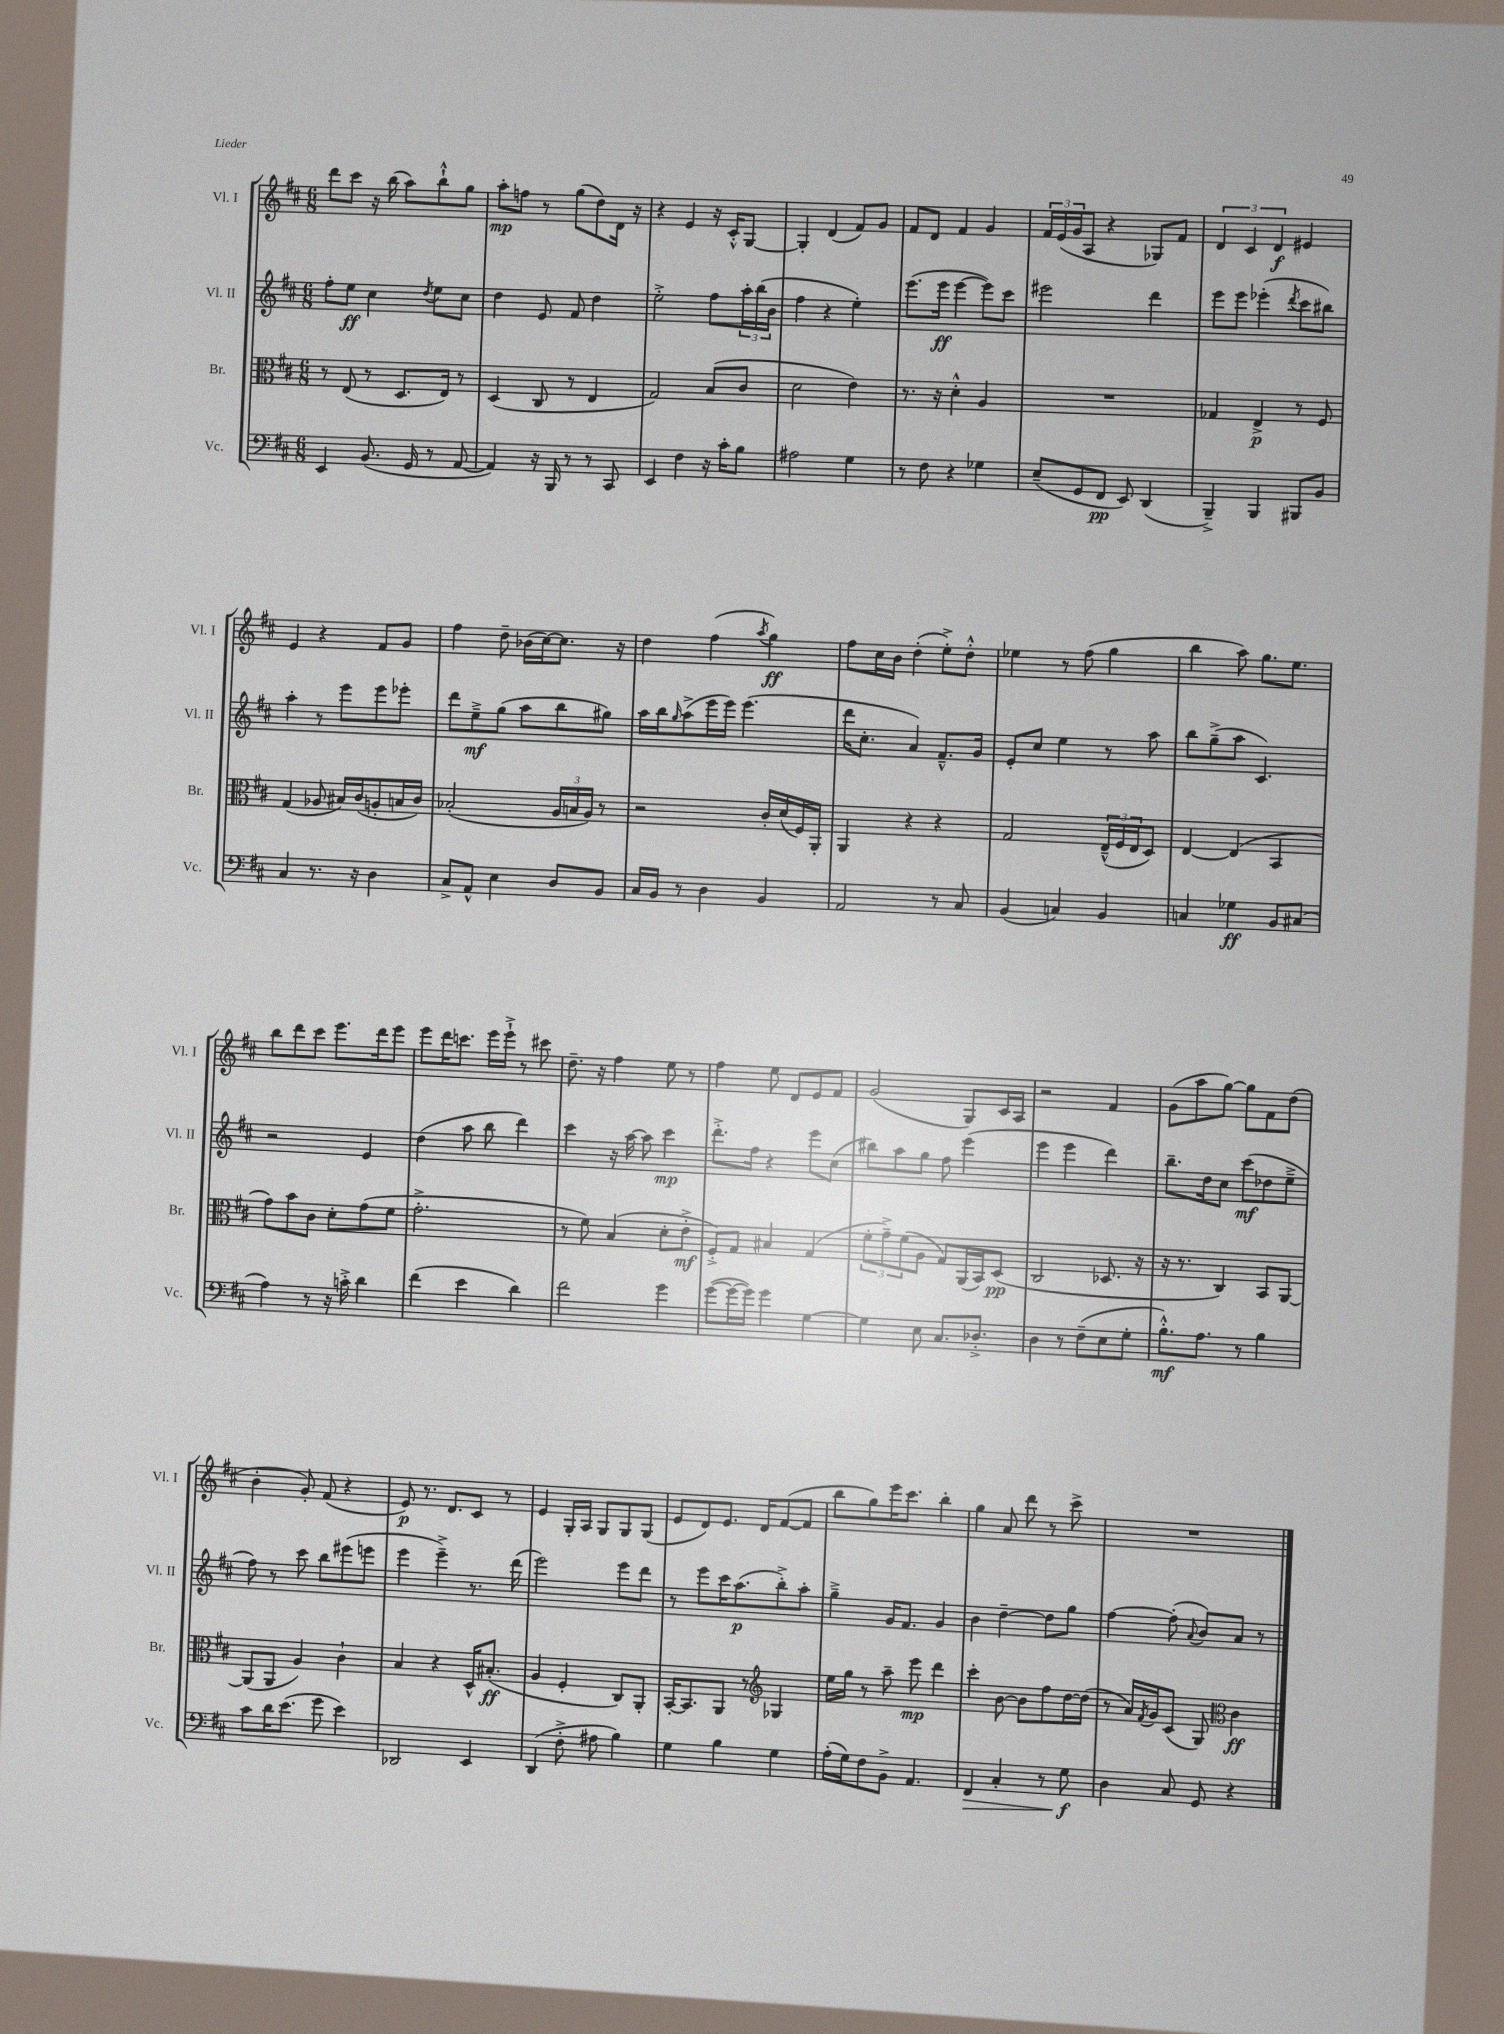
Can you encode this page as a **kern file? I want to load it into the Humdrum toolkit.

**kern	**kern	**kern	**kern
*staff4	*staff3	*staff2	*staff1
*clefF4	*clefC3	*clefG2	*clefG2
*k[f#c#]	*k[f#c#]	*k[f#c#]	*k[f#c#]
*M6/8	*M6/8	*M6/8	*M6/8
4EE	8r	8ff#'	8ddd
.	(8E	8ee	8ccc#
(8.BB	8r	4cc#	16r
.	.	.	(16bb
.	8.D	.	8aa)
16GG	.	.	.
.	.	8qdd	.
8r	.	8ee	8bb`^^
.	16E)	.	.
[8AA	8r	8cc#	8gg
=	=	=	=
4AA])	(4D	4dd	8aa'
.	.	.	8ff
16r	8C#	8e	8r
16BBB	.	.	.
8r	8r	8f#	(8gg
8r	4E	4dd	8dd)
8CC#	.	.	16d
.	.	.	16r
=	=	=	=
4EE	2G)	2ee'^	4r
4F#	.	.	4e
16r	(8B	8ff#	16r
16c#'	.	.	16c#'^^
8B	8c#	24aa'	[8G
.	.	(24bb	.
.	.	24b	.
=	=	=	=
2A#	2d	4ff#	4G']
.	.	4r	(4d
4G	4e)	4ee')	8f#)
.	.	.	8g
=	=	=	=
8r	8.r	(8.eee	8f#
8F#	.	.	8d
.	16r	16eee	.
4r	4d'^^	[4eee	4f#
4G-	4A	8eee])	4g
.	.	8ccc#	.
=	=	=	=
(8E~	2.r	2eee#	24f#
.	.	.	(24e
.	.	.	24g
8GG	.	.	8A
8FF#	.	.	4r
8EE)	.	.	.
(4DD	.	4ddd	8G-)
.	.	.	8f#
=	=	=	=
4BBB~^)	4G-	8eee	6d
.	.	8eee	.
.	.	.	6c#
4BBB	4E^	(4eee-'	.
.	.	.	6d
.	.	8qddd	.
8BBB#	8r	8ccc#	4e#
8BB	8F#	8bb#)	.
=	=	=	=
4C#	(4G	4aa'	4e
8.r	8A-	8r	4r
.	16B#)	8eee	.
16r	(16c#	.	.
4D	8A'	8eee	8f#
.	16B	8eee-'	8g
.	16c#)	.	.
=	=	=	=
8C#^	(2B-'	8ddd	4ff#
8AA^^	.	8ee~^	.
4E	.	(8gg	8dd~
.	.	8aa	(16b-
.	.	.	[16cc#)
8D	24A	8bb	8.cc#]
.	24B	.	.
.	24A)	.	.
8BB	8r	8gg#)	.
.	.	.	16r
=	=	=	=
16C#	2r	16aa	4dd
16BB	.	16bb	.
.	.	16qqgg	.
8r	.	(8aa^	.
4D	.	16eee	(4ff#
.	.	16eee)	.
.	.	(4.eee	.
.	.	.	8qaa
4BB	16c#'	.	4gg)
.	(16d	.	.
.	16F#)	.	.
.	16AA'	.	.
=	=	=	=
2AA	4AA	16ddd	8ff#
.	.	8.cc#'	.
.	.	.	16cc#
.	.	.	16b
.	4r	4a)	(4dd'
8r	4r	8.f#~^^	8ee'^)
8C#	.	.	8dd'^^
.	.	16g	.
=	=	=	=
(4BB	2G	8e'	4ee-
.	.	8cc#	.
4C)	.	4ee	8r
.	.	.	(8ff#
4BB	(24E~^^	8r	4gg
.	24F#	.	.
.	24E	.	.
.	8D)	8aa	.
=	=	=	=
4C	[4E	8bb	4bb
.	.	(8gg~^	.
4G-	(4E]	8aa	8aa)
.	.	4.c#)	8.gg
8BB	4BB	.	.
.	.	.	8.ee
(8C#	.	.	.
=	=	=	=
4A)	8g)	2r	8bb
.	8b	.	8ddd
8r	8c#	.	8ccc#
16r	8d'	.	8.eee
16c'^	.	.	.
4d	(8g	4e	.
.	.	.	16ddd
.	8f#	.	8eee
=	=	=	=
(4f#	2.g'^	(4dd	8eee
.	.	.	16ddd
.	.	.	8.ccc
4e	.	8aa	.
.	.	8bb	16eee
.	.	.	16eee`^
4d)	.	4ddd)	8r
.	.	.	8ccc#
=	=	=	=
2f#	8r	4ccc#	8.dd~
.	8f#)	.	.
.	.	.	16r
.	(4B	16r	4ff#
.	.	[16aa	.
.	.	8aa]	.
4g	8d'	4ccc#	8ee
.	8e'^	.	8r
=	=	=	=
([8g	8F#'^)	8.ddd'^	4ff#
16g_	8G	.	.
16g])	.	16ff#	.
4g	4B#	4r	8ee
.	.	.	8d
[4G	(4G	8eee	8e
.	.	(8cc#	8f#
=	=	=	=
4G]	12f#'	8bb#)	(2g
.	12g~^)	.	.
.	.	8aa	.
.	(12f#	.	.
8E	8A	8gg	.
8.C#	8G)	8ff#	.
.	(16AA	(4eee	8G)
8.D-'^	16BB)	.	.
.	(8D	.	16c#
.	.	.	16A
=	=	=	=
4D	2C#	4eee	2r
8r	.	4eee	.
(8F#~	.	.	.
8E	8.D-	4ddd)	4f#
8G'	.	.	.
.	16r	.	.
=	=	=	=
8.B'^^)	16r	8.bb~	(8g
.	8.r	.	.
.	.	.	8aa
8.A	.	16dd	.
.	4C#)	8cc#	[8gg)
8r	.	(8ccc#	8gg]
4B	8BB	8dd-	8f#
.	[8AA	8ee~^	(8dd
=	=	=	=
8c#	(8AA]	8ff#)	4b'
16d	8AA	8r	.
(8.e	.	.	.
.	4A)	8ccc#	8g')
8g	.	8bb	(8f#
4e)	4c#`	(8eee#	4r
.	.	8eee	.
=	=	=	=
2DD-	4B	4eee	8e)
.	.	.	8.r
.	4r	4eee~^)	.
.	.	.	8.d
4EE	16D^^	8.r	8c#
.	(8.B#'	.	.
.	.	.	8r
.	.	(16ddd	.
=	=	=	=
(4DD	4A	2eee)	4e
8F#'^	4F#'	.	16G'
.	.	.	16A
8A#	.	.	8G
4B)	8C#)	8eee	8G
.	8AA'	8ddd	(8G
=	=	=	=
4G	[16BB'	8r	8e
.	8.BB]	.	.
.	.	8eee	8d)
4B	8AA	16ccc#	8.e
.	.	(8.aa	.
.	8r	.	.
.	.	.	16d
*	*clefG2	*	*
4G	4G-	8bb'^)	([8f#
.	.	8aa'	8f#]
=	=	=	=
(16A'	16ee	4gg~^	8bb
16G)	16gg	.	.
8F#	8r	.	8gg)
8BB^	8aa~	16g	16eee
.	.	8.f#	8.ccc#
4.AA	8eee	.	.
.	4ddd	4g	4bb'
=	=	=	=
4FF#	4ccc#'	4b	4gg
4C#'	[8b	[4dd~	8a
.	8b]	.	8ddd
8r	8ff#	8dd]	8r
8G	[16dd	8gg	8ccc#^
.	(16dd]	.	.
=	=	=	=
4D	8r	[4ff#	2.r
.	16a)	.	.
.	8qf#	.	.
.	16g	.	.
8C#	(8c#	(8ff#']	.
.	.	8qqa	.
8GG	8G)	8b)	.
*	*clefC3	*	*
4r	4c#	8a	.
.	.	8r	.
==	==	==	==
*-	*-	*-	*-
